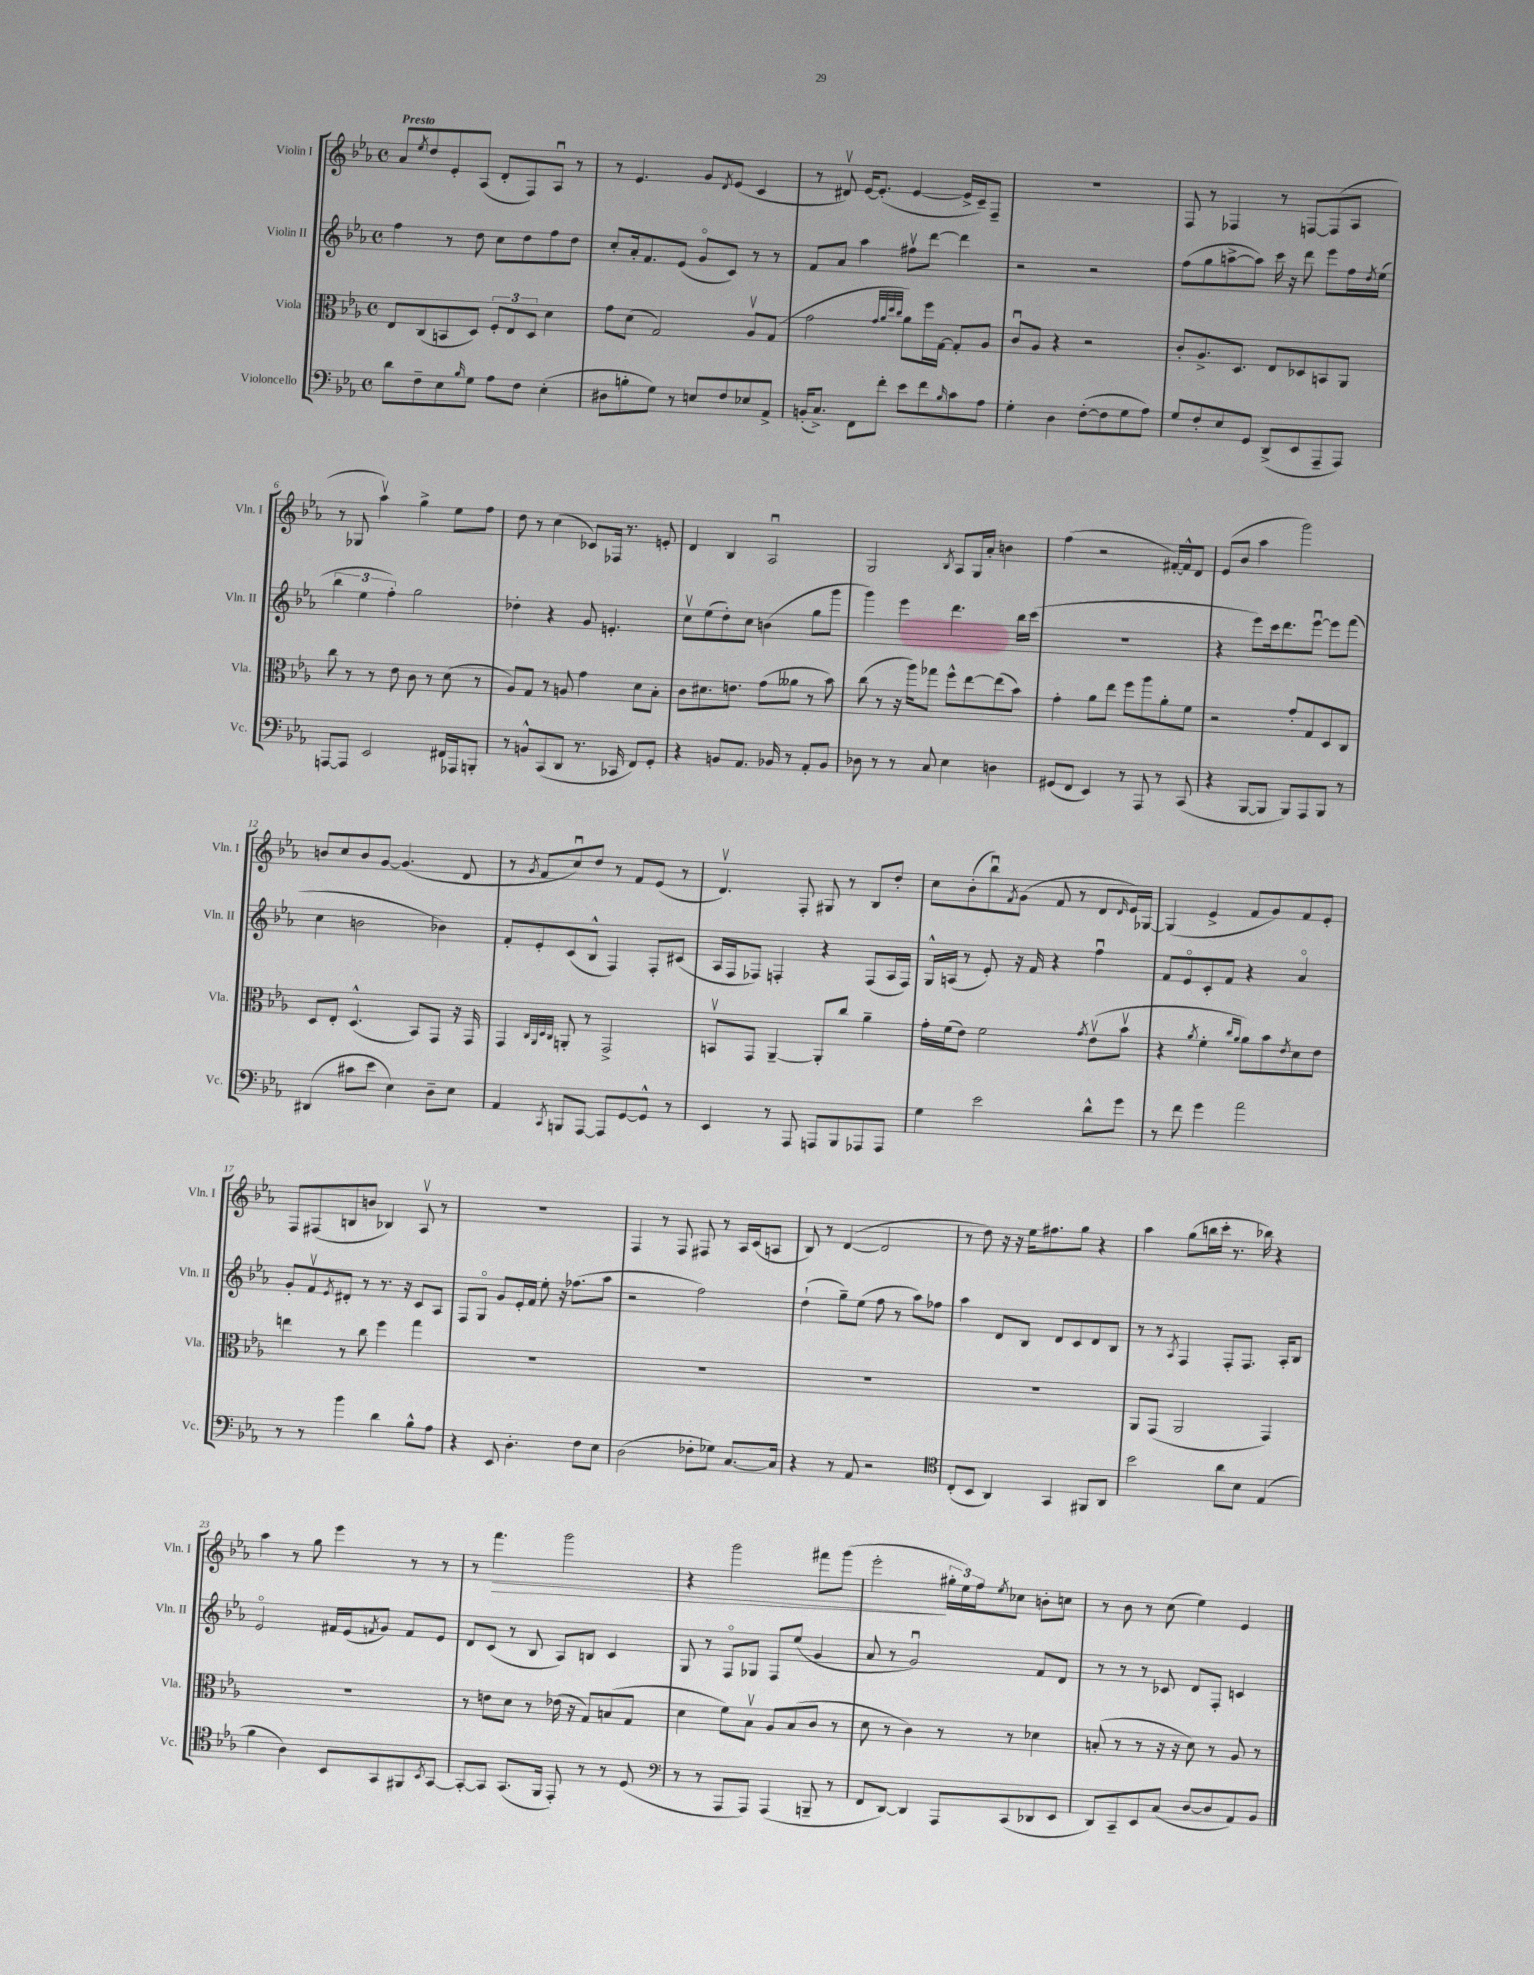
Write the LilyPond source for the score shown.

<<
\new StaffGroup <<
\new Staff = "s0" \with { instrumentName = "Violin I" shortInstrumentName = "Vln. I" } {
    \clef treble \key ees \major \defaultTimeSignature \time 4/4 \tempo "Presto"
    aes'8 \acciaccatura { ees''8 } d''8 ees'8-. aes8( d'8-. f8) aes8\downbow r8 |
    r8 ees'4. g'8 \acciaccatura { d'8 } ees'8( c'4 |
    r8 dis'8\upbow) ees'16~ ees'8.-.( ees'4~ ees'16-> c'16--) f8-- |
    R1 |
    f8 r8 fes4 r8 f8~ f8( aes8 |
    r8 ges8 aes''4\upbow) g''4-> ees''8 f''8 |
    d''8 r8 c''4( ces'8) fes16 r8. e'8-. |
    d'4 bes4 aes2\downbow |
    g2 \acciaccatura { bes8 } aes8 g16 aes'16-. b'4 |
    f''4( r2 fis'16~-.) fis'16-^ d'8 |
    ees'8( bes'8 aes''4 g'''2) |
    b'8 c''8 b'8 g'8~ g'4.( d'8 |
    r8 \acciaccatura { g'8 } f'8 c''8\downbow) d''8 r8 f'8 ees'8( r8 |
    d'4.\upbow) f8-. gis8 r8 bes8 d''8-. |
    c''8 bes'8-.( bes''8\downbow) \acciaccatura { f'8 } g'8( f'8 r8 d'8 \grace { d'16 } ees'16) ges16~ |
    ges4( ees'4-> f'8 g'8) f'8 ees'8-. |
    f8 fis8( b8 b'8 bes4) aes8\upbow r8 |
    R1 |
    f4 r8 f8 fis8 r8 aes16 c'16( a8 |
    bes8) r8 d'4~( d'2 |
    r8 d''8) r16 r16 ees''16 fis''8. g''8 r4 |
    aes''4 g''8( b''16 c'''16-. r8. bes''16) r4 |
    aes''4 r8 g''8 ees'''4 r8 r8 |
    r8 f'''4.\> g'''2 |
    r4 g'''2 fis'''8 g'''8( |
    ees'''2-.\! \tuplet 3/2 { gis''16-. ees''16) f''16 } \acciaccatura { ees''8 } ces''8 b'8-. c''8 |
    r8 bes'8 r8 c''8( ees''4) ees'4 \bar "|." |
}
\new Staff = "s1" \with { instrumentName = "Violin II" shortInstrumentName = "Vln. II" } {
    \clef treble \key ees \major \defaultTimeSignature \time 4/4
    f''4 r8 d''8 c''8 d''8 f''8 d''8 |
    c''8-. aes'16-. f'8. ees'8( g'8\flageolet c'8) r8 r8 |
    f'8 aes'8 aes''4 fis''8\upbow d'''8~ d'''4 |
    r2 r2 |
    f''8( g''8 a''8~-> a''8) c'''16 r16 d'''8 ees'''8 f''16 \acciaccatura { d''8 } ees''16( |
    \tuplet 3/2 { bes''4 ees''4 f''4-.) } g''2 |
    des''4-. r4 g'8 e'4.-. |
    c''8\upbow ees''8( d''8-.) c''8 b'4( g''8 g'''8 |
    g'''4) ees'''4 d'''4. bes''16 c'''16( |
    R1 |
    r4 ees'''8) c'''16 d'''8. ees'''8~\downbow ees'''8 f'''8( |
    c''4 b'2 bes'4) |
    f'8-. ees'8-. c'8( bes8-^ f4) f8-. cis'8( |
    aes16 f16 fes8) f4-. r4 f8( aes16 f16) |
    g16-^ a16( r8 ees'8-.) r16 f'16 r4 f''4\downbow |
    f'8 ees'8\flageolet c'8-. f'8 r4 aes'4\flageolet |
    g'8-. f'8\upbow \acciaccatura { ees'8 } dis'8-. r8 r8. r16 c'8 aes8 |
    f8 g8\flageolet g'8 ees'16-. f'16 ees''8-. r16 fes''8.( aes''8 |
    r2 f''2) |
    d''4-!( g''8--) ees''8( f''8 r8 aes''8) fes''8 |
    aes''4 d'8 bes8 d'8 c'8 d'8 bes8 |
    r8 r8 \acciaccatura { aes8 } f4 f8-. f8. aes16-. bes8 |
    ees'2\flageolet fis'16 ees'16( \acciaccatura { f'8 } g'8) f'8 ees'8 |
    d'8 c'8( r8 bes8 aes8) b8 c'4 |
    g8 r8 f8\flageolet ges8 f8 ees''8( g'4 |
    aes'8 r8 g'2\downbow) f'8 d'8 |
    r8 r8 r8 ces'8 d'8 f8-. c'4 \bar "|." |
}
\new Staff = "s2" \with { instrumentName = "Viola" shortInstrumentName = "Vla." } {
    \clef alto \key ees \major \defaultTimeSignature \time 4/4
    ees8 c8( b,8 d8) \tuplet 3/2 { f8-. ees8 d8 } d'4 |
    g'8 d'8( g2) aes8\upbow g8( |
    g'2 \grace { g'32 aes'32 d''32 c''32 } aes'8) f''16 g16~ g8-. aes8 |
    c'8\downbow aes8 r4 r2 |
    c'8-. aes8.-> d8. ees8 des8 b,8 aes,8 |
    c''8 r8 r8 ees'8 c'8 r8 d'8( r8 |
    aes8) g8 r8 a8 g'4 d'8 bes8-. |
    c'8 dis'8. e'8. g'8( aeses'8 r8 bes'8) |
    c''8( r8 r16 aes''16) ges''8 f''8-^ ees''8~ ees''8( bes'8) |
    g'4-. aes'8 ees''8 f''8 aes''8 aes'8-. f'8 |
    r2 g'8-. g8 d8 c8 |
    d8 ees8-. d4.-^( bes,8) g,8 r16 g,16 |
    g,4 \grace { c32 aes,32 d32 c32 } a,8-. r8 g,2-> |
    b,8\upbow g,8 aes,4~-- aes,8-. c''8 aes'4-- |
    g'16-. f'16( ees'8) f'2 \acciaccatura { g'8 } ees'8\upbow( bes'8\upbow |
    r4 \acciaccatura { aes'8 } f'4-. \grace { c''16 aes'16 } aes'8) bes'8 \acciaccatura { ees'8 } d'8 ees'8 |
    e''4 r8 c''8 f''4 g''4 |
    R1 |
    R1 |
    R1 |
    R1 |
    aes,8 g,8( aes,2 g,4) |
    R1 |
    r8 e'8 d'8 r8 ees'16( r16 g8) b8( g8 |
    d'4 f'8) bes8\upbow aes8 bes8( c'8 r8 |
    d'8 r8 c'4) r8 r8 des'4 |
    b8-.( r8 r8 r16 r16 d'8) r8 aes8 r8 \bar "|." |
}
\new Staff = "s3" \with { instrumentName = "Violoncello" shortInstrumentName = "Vc." } {
    \clef bass \key ees \major \defaultTimeSignature \time 4/4
    d'8 f8-- ees8 \grace { bes16 } g8 aes8 f8 ees4-.( |
    dis8 b8-. g8) r8 e8 f8 ees8 aes,8-> |
    b,16-.( c8.->) f,8 f'8-. ees'8 f'8 \grace { bes16 } c'8 aes8 |
    g4-. d4 f8~-.( f8 g8 aes8) |
    g8 f8-. ees8 g,8 d,8->( ees,8 aes,,8-- aes,,8) |
    a,,8~ a,,8 ees,2 fis,16 aes,,16 b,,8-. |
    r8 b,8-^ c,8( d,8 r8. ces,16 f,8) g,8-. |
    r4 b,8 aes,8. bes,16 r8 aes,8-. bes,8 |
    des8 r8 r8 c8 ees4 d4 |
    gis,8( f,8 ees,4) r8 aes,,8 r8 c,8( |
    r4 bes,,8~ bes,,8 bes,,8) aes,,8 bes,,8 r8 |
    dis,4( cis'8 ees'8 ees4) d8-- ees8 |
    aes,4 \acciaccatura { c,8 } b,,8 aes,,8~ aes,,8 g,8~ g,8-^ r8 |
    ees,4 r8 aes,,8 a,,8 bes,,8 aes,,8 aes,,8 |
    g4 ees'2 d'8-^ g'8 |
    r8 f'8 g'4 aes'2 |
    r8 r8 bes'4 d'4 bes8-^ aes8 |
    r4 ees,8 d4.-. f8 ees8 |
    d2( fes8-. ges8) c8.~ c16 |
    r4 r8 aes,8 r2 |
    \clef tenor c8-.( bes,8 aes,4) g,4 fis,8 aes,8 |
    bes'2 aes'8 bes8 ees4( |
    f'4 aes4) bes,8 g,8 fis,8 \acciaccatura { bes,8 } g,8~ |
    g,8~-. g,8 g,8.( f,16 ees,8-.) r8 r8 d8( |
    \clef bass r8 r8 aes,,8 aes,,8) aes,,4( b,,8-- r8 |
    f,8 d,8~) d,4 aes,,8 c,8( des,8 ees,8 |
    d,8) c,8-- ees,8 c8( d8~ d8 aes,8) bes,8 \bar "|." |
}
>>
>>
